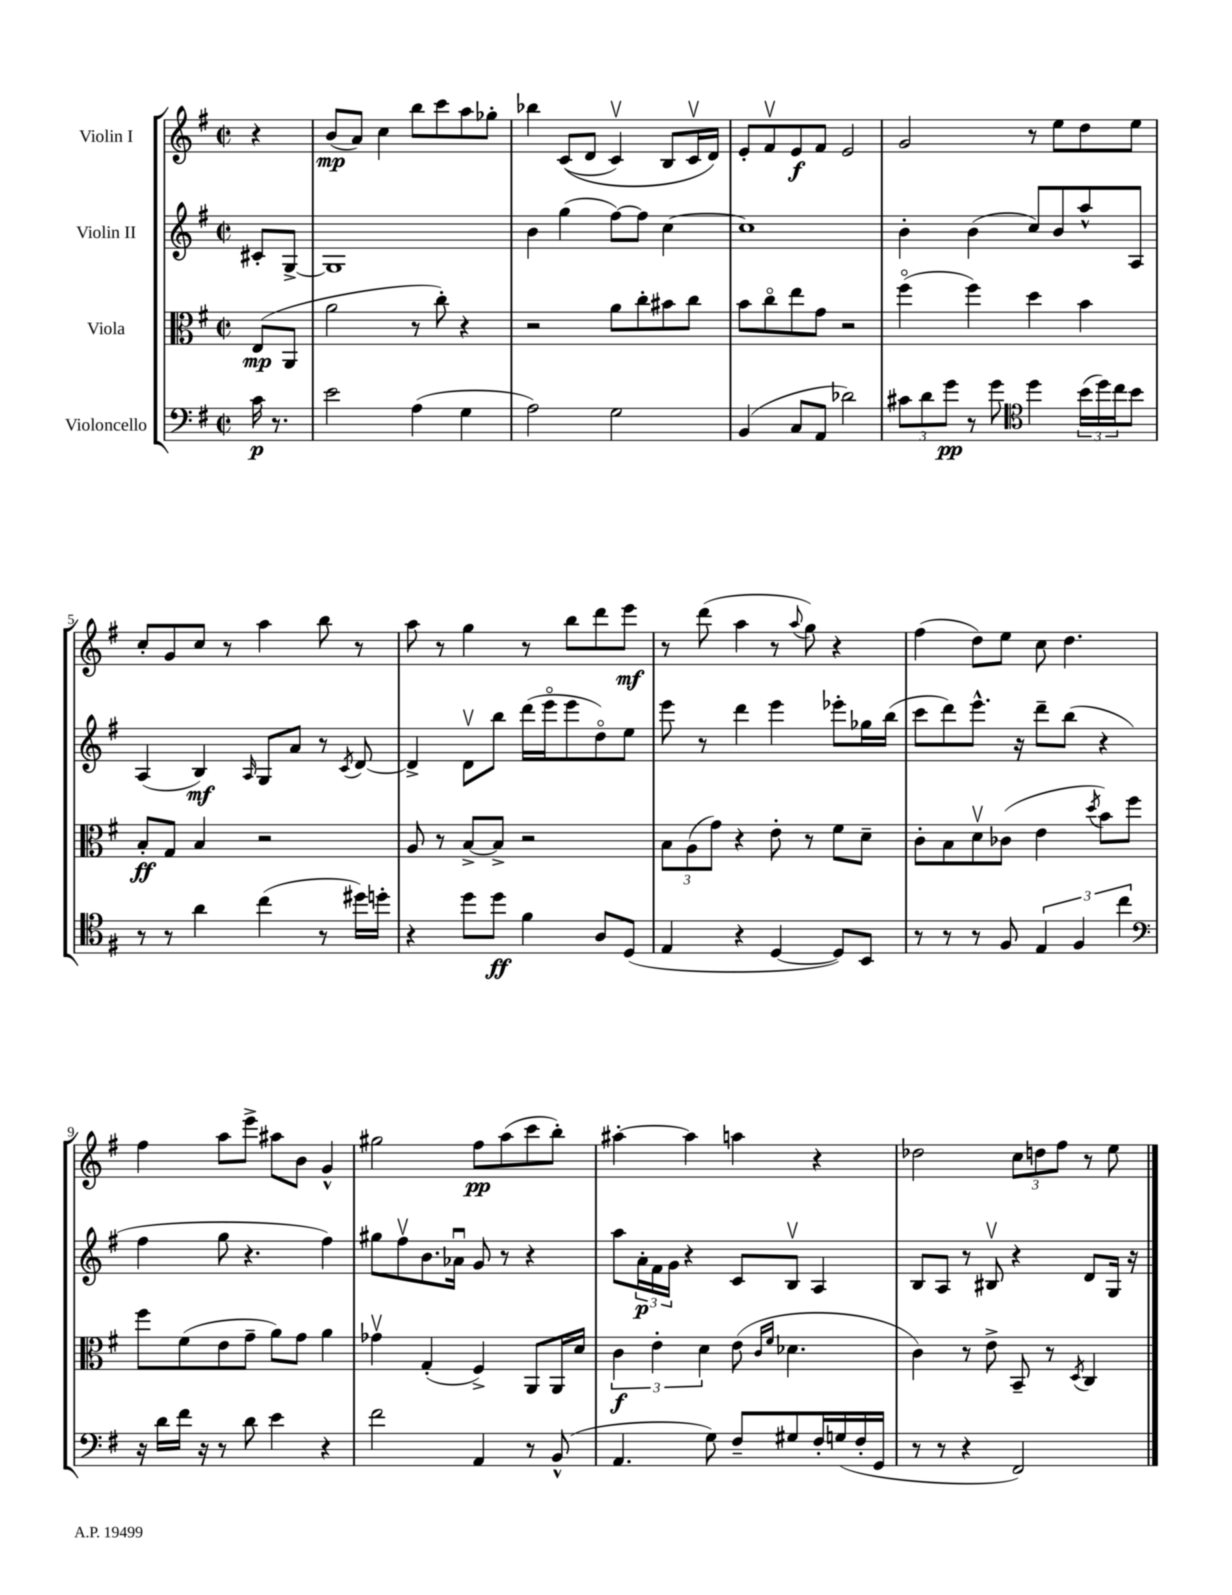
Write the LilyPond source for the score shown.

<<
\new StaffGroup <<
\new Staff = "s0" \with { instrumentName = "Violin I" } {
    \clef treble \key g \major \defaultTimeSignature \time 2/2 \partial 4
    r4 |
    b'8\mp( a'8) c''4 b''8 c'''8 a''8 ges''8-. |
    bes''4 c'8(\( d'8 c'4\upbow) b8 c'16\upbow d'16\) |
    e'8-. fis'8\upbow e'8\f fis'8 e'2 |
    g'2 r8 e''8 d''8 e''8 |
    c''8-. g'8 c''8 r8 a''4 b''8 r8 |
    a''8 r8 g''4 r8 b''8 d'''8 e'''8\mf |
    r8 d'''8( a''4 r8 \appoggiatura { a''8 } g''8) r4 |
    fis''4( d''8) e''8 c''8 d''4. |
    fis''4 a''8 e'''8-> ais''8 b'8 g'4-^ |
    gis''2 fis''8\pp a''8( c'''8 b''8-.) |
    ais''4~-. ais''4 a''4 r4 |
    des''2 \tuplet 3/2 { c''8 d''8 fis''8 } r8 e''8 \bar "|." |
}
\new Staff = "s1" \with { instrumentName = "Violin II" } {
    \clef treble \key g \major \defaultTimeSignature \time 2/2 \partial 4
    cis'8-. g8~-> |
    g1 |
    b'4 g''4( fis''8~) fis''8 c''4~ |
    c''1 |
    b'4-. b'4( c''8) b'8 a''8-^ a8 |
    a4( b4\mf) \grace { a16 } g8 a'8 r8 \acciaccatura { c'8 } d'8~ |
    d'4-> d'8\upbow b''8 d'''16( e'''16\flageolet e'''8 d''8\flageolet) e''8 |
    e'''8 r8 d'''4 e'''4 ees'''8-. ges''16 b''16( |
    c'''8 d'''8) e'''8.-^ r16 d'''8-- b''8( r4 |
    fis''4 g''8 r4. fis''4) |
    gis''8 fis''8\upbow b'8. aes'16\downbow g'8 r8 r4 |
    a''8 \tuplet 3/2 { a'16-.\p fis'16 g'16 } r4 c'8 b8\upbow a4 |
    b8 a8 r8 bis8\upbow r4 d'8 g16 r16 \bar "|." |
}
\new Staff = "s2" \with { instrumentName = "Viola" } {
    \clef alto \key g \major \defaultTimeSignature \time 2/2 \partial 4
    e8\mp( a,8 |
    a'2 r8 c''8-.) r4 |
    r2 a'8 c''8-. bis'8 c''8 |
    b'8 c''8\flageolet e''8 g'8 r2 |
    fis''4\flageolet( fis''4) d''4 b'4 |
    b8-.\ff g8 b4 r2 |
    a8 r8 b8~-> b8-> r2 |
    \tuplet 3/2 { b8 a8( g'8) } r4 e'8-. r8 fis'8 d'8-- |
    c'8-. b8 d'8\upbow ces'8( e'4 \acciaccatura { d''8 } b'8) fis''8 |
    fis''8 fis'8( e'8 g'8-- a'8) g'8 a'4 |
    ges'4\upbow g4-.( fis4->) a,8 a,16 d'16 |
    \tuplet 3/2 { c'4\f e'4-. d'4 } e'8( \grace { c'16 fis'16 } des'4. |
    c'4) r8 e'8-> b,8-- r8 \acciaccatura { d8 } c4 \bar "|." |
}
\new Staff = "s3" \with { instrumentName = "Violoncello" } {
    \clef bass \key g \major \defaultTimeSignature \time 2/2 \partial 4
    c'16\p r8. |
    e'2 a4( g4 |
    a2) g2 |
    b,4( c8 a,8 des'2) |
    \tuplet 3/2 { cis'8 d'8 g'8\pp } r8 g'8 \clef tenor d''4 \tuplet 3/2 { b'16( d''16) c''16 } b'8 |
    r8 r8 a'4 c''4( r8 dis''16) d''16-. |
    r4 d''8 d''8\ff fis'4 a8 d8( |
    e4 r4 d4~ d8) b,8 |
    r8 r8 r8 fis8 \tuplet 3/2 { e4 fis4 c''4 } |
    \clef bass r16 d'16 fis'16 r16 r8 d'8 e'4 r4 |
    fis'2 a,4 r8 b,8-^( |
    a,4. g8) fis8-- gis8 fis16-. g16( fis16-. g,16 |
    r8 r8 r4 fis,2) \bar "|." |
}
>>
>>
